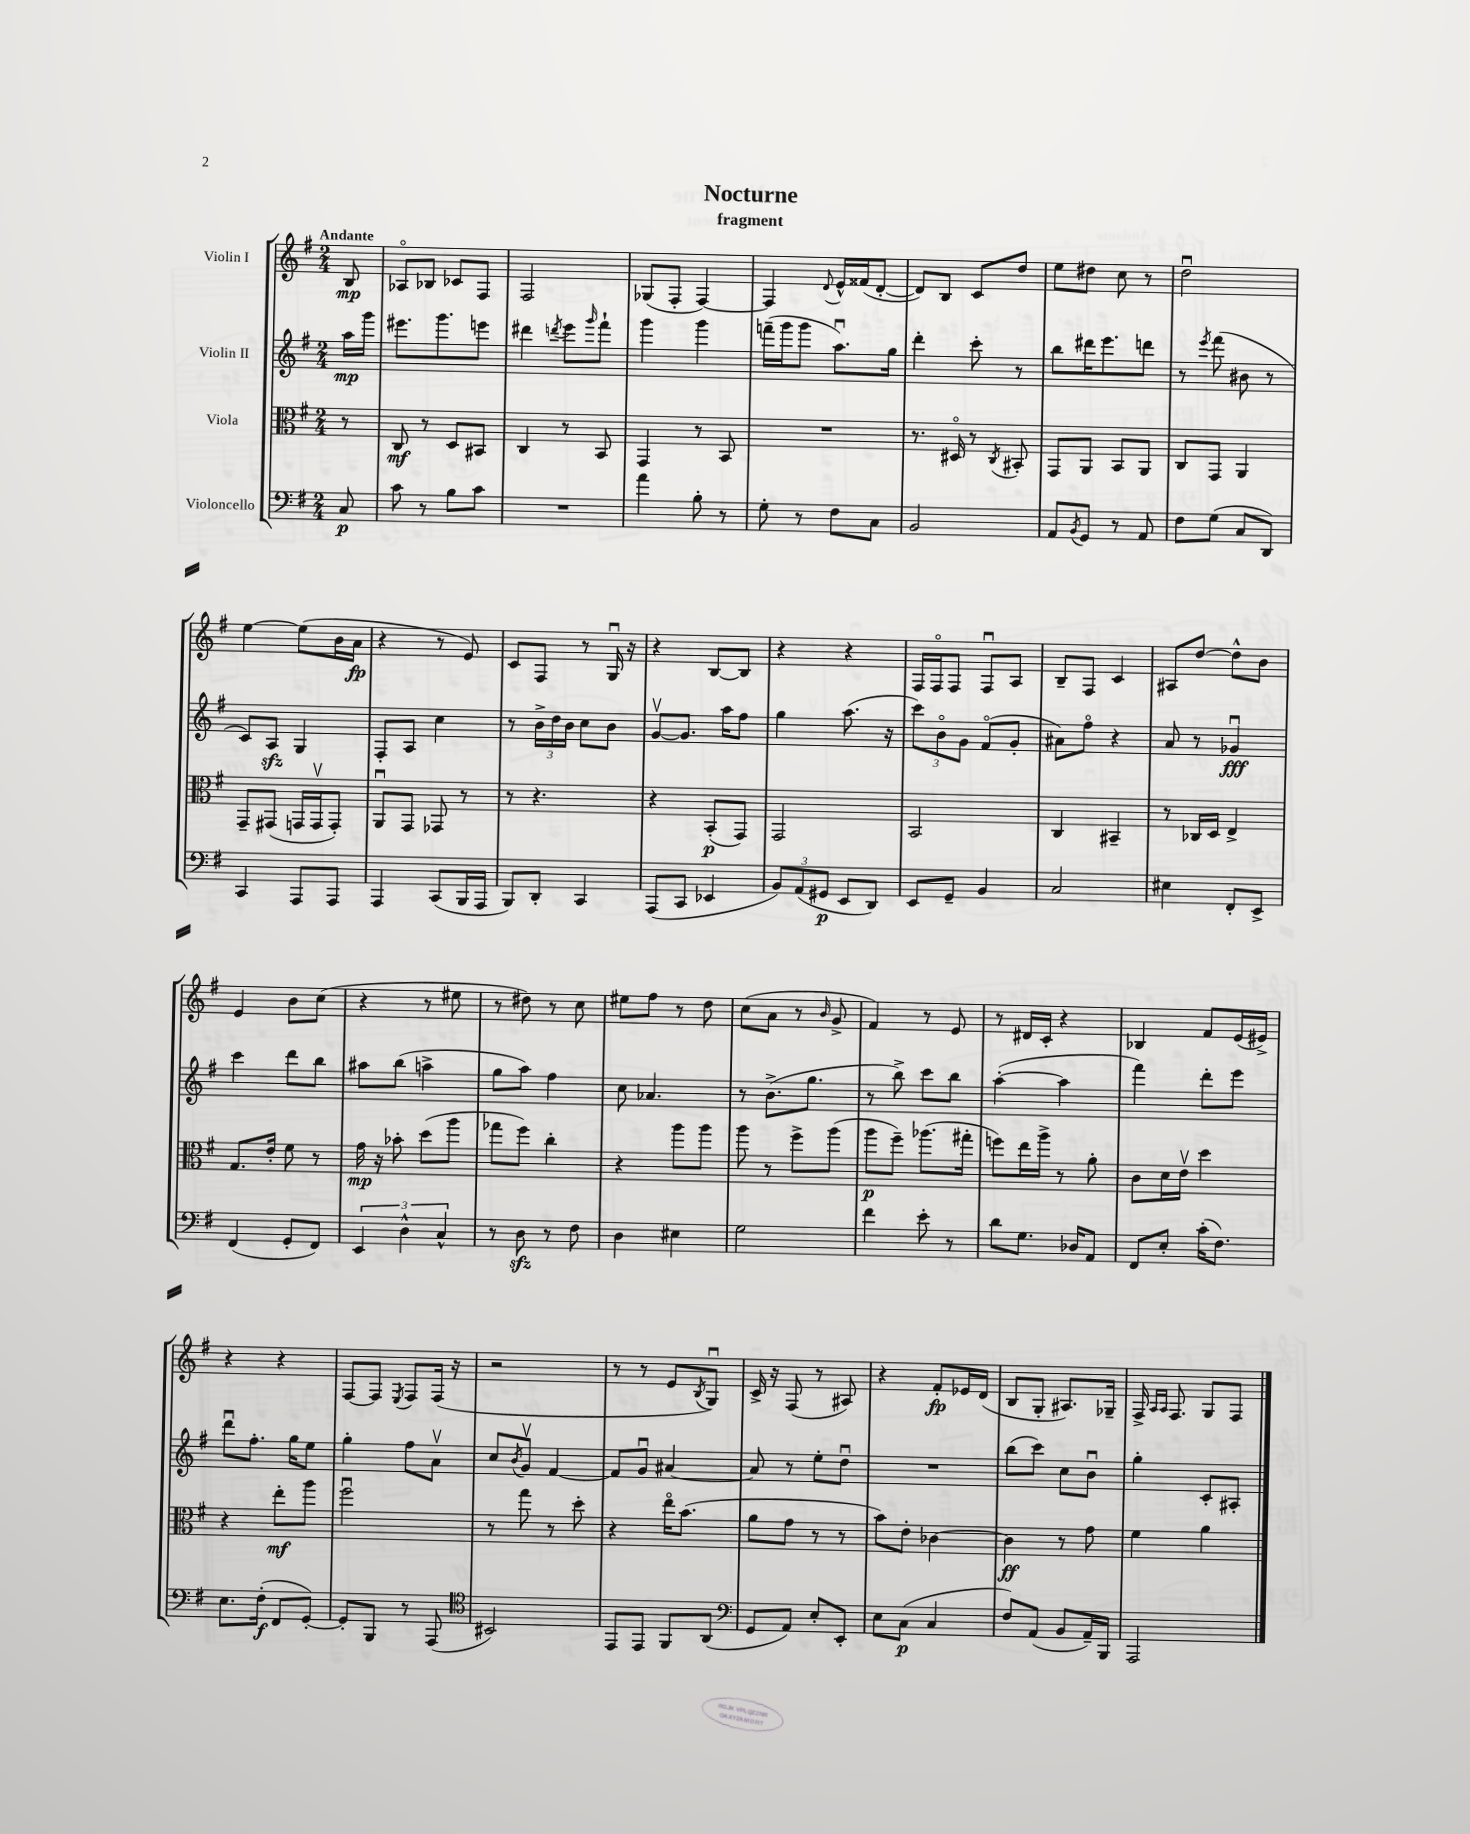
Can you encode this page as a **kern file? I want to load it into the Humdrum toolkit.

**kern	**kern	**kern	**kern
*staff4	*staff3	*staff2	*staff1
*clefF4	*clefC3	*clefG2	*clefG2
*k[f#]	*k[f#]	*k[f#]	*k[f#]
*M2/4	*M2/4	*M2/4	*M2/4
8C	8r	16aa	8B
.	.	16ggg	.
=	=	=	=
8c	8C	8.eee#	8A-o
8r	8r	.	8B-
.	.	8.ggg	.
8B	8D	.	8c-
8c	8BB#	8eee	8F#
=	=	=	=
2r	4C	4ddd#	2F#
.	.	8qddd	.
.	8r	8eee	.
.	.	16qqggg	.
.	8BB	8fff#`	.
=	=	=	=
4a	4GG	4ggg	(8G-
.	.	.	8F#'
8B'	8r	4ggg	[4F#)
8r	8BB	.	.
=	=	=	=
8G'	2r	(16fff~	4F#]
.	.	16ggg	.
8r	.	8ggg	.
.	.	.	8qqd
8F#	.	8.aau)	16e^^
.	.	.	(16f##
8C	.	.	[8d'
.	.	16gg	.
=	=	=	=
2BB	8.r	4ddd'	8d])
.	.	.	8B
.	16D#o	.	.
.	8r	8ccc'	8c
.	8qC	.	.
.	8BB#'	8r	8dd
=	=	=	=
8AA	8GG	8bb	8ee
8qBB	.	.	.
8GG	8AA	16ddd#	8dd#
.	.	8.eee	.
8r	8BB	.	8cc
8AA	8AA	8ddd	8r
=	=	=	=
8F#	8C	8r	2ddu
.	.	8qeee	.
(8G	8GG	(8fff#	.
8C	4AA	8b#	.
8DD)	.	8r	.
=	=	=	=
4CC	8GG~	8c)	[4ee
.	(8GG#	8A	.
8AAA	16GG	4G	(8ee]
.	16GGv	.	.
8AAA	8GG')	.	16b
.	.	.	16a
=	=	=	=
4AAA	8AAu	8F#'	4r
.	8GG	8A	.
(8CC	8GG-	4cc	8r
16BBB	8r	.	8e)
16AAA	.	.	.
=	=	=	=
8BBB)	8r	8r	8c
8DD'	4.r	24b^	8F#
.	.	24dd	.
.	.	24b	.
4CC	.	8cc	8r
.	.	8b	16Gu
.	.	.	16r
=	=	=	=
(8AAA	4r	[8gv	4r
8CC	.	8.g]	.
4EE-	(8BB'	.	[8B
.	.	16aa	.
.	8GG)	8ff#	8B]
=	=	=	=
12BB)	2GG	4gg	4r
(12AA	.	.	.
12GG#	.	.	.
8EE	.	(8.aa	4r
8DD)	.	.	.
.	.	16r	.
=	=	=	=
8EE	2BB	12ccc)	16F#
.	.	.	16F#o
.	.	12bo	.
8GG~	.	.	8F#
.	.	12g	.
4BB	.	(8f#o	8F#u
.	.	8g'	8A
=	=	=	=
2C	4C	8a#)	8B~
.	.	8ff#o	8F#
.	4BB#~	4r	4c
=	=	=	=
4E#	8r	8a	8A#
.	16C-	8r	[8dd
.	16D	.	.
8FF#'	4E^	4g-u	8dd^^]
8EE^	.	.	8b
=	=	=	=
(4FF#	8.G	4ccc	4e
.	16e'	.	.
8GG'	8f#	8ddd	8b
8FF#)	8r	8bb	(8cc
=	=	=	=
6EE	16g	8aa#	4r
.	16r	.	.
.	8b-'	(8bb	.
6D^^	.	.	.
.	(8dd	4aa^	8r
6C^^	.	.	.
.	8aa	.	8ee#
=	=	=	=
8r	8gg-	8gg	8r
8D	8ff#)	8aa)	8dd#)
8r	4cc'	4ff#	8r
8F#	.	.	8cc
=	=	=	=
4D	4r	8cc	8ee#
.	.	4.a-	8ff#
4E#	8aa	.	8r
.	8aa	.	8dd
=	=	=	=
2G	8aa	8r	(8cc
.	8r	(8.b^	8a
.	8ff#^	.	8r
.	.	8.gg	.
.	.	.	16qqb
.	(8aa	.	8g^
=	=	=	=
4f#	8aa	8r	4f#)
.	8ff#~)	8bb^)	.
8e'	(8.aa-	8ccc	8r
8r	.	8bb	8e
.	16gg#'	.	.
=	=	=	=
8d	8ff)	([4aa'	8r
8.G	16ee	.	16d#
.	16aa^	.	16c'
.	8r	4aa]	4r
16D-	.	.	.
8AA	8a'	.	.
=	=	=	=
8FF#	8c	4fff#)	4B-
8E'	16d	.	.
.	16ev	.	.
(16c'	4dd	8ddd'	8f#
8.F#)	.	.	.
.	.	8eee	(16e
.	.	.	16e#^)
=	=	=	=
8.E	4r	8dddu	4r
.	.	8.ff#'	.
(16F#'	.	.	.
8FF#	8ee'	.	4r
.	.	16gg	.
[8GG')	8aa	8ee	.
=	=	=	=
8GG']	2ff#u	4gg'	[8F#
8BBB	.	.	8F#]
.	.	.	8qE
8r	.	8ff#	8F#
(8AAA	.	8av	(16F#
.	.	.	16r
=	=	=	=
*clefC4	*	*	*
2BB#)	8r	8cc	2r
.	.	8qb	.
.	8gg	8gv	.
.	8r	[4f#	.
.	8dd'	.	.
=	=	=	=
8EE	4r	8f#]	8r
8EE	.	8gu	8r
8FF#	16eeo	[4a#	8e
.	(8.b	.	.
.	.	.	8qB
(8AA	.	.	8Gu)
=	=	=	=
*clefF4	*	*	*
8GG	8a	8a#]	16c^
.	.	.	16r
8AA)	8g	8r	(8F#
8E'	8r	8ee'	8r
8EE'	8r	8ddu	8A#)
=	=	=	=
8E	8b)	2r	4r
(8C	8e'	.	.
4C	[4c-	.	8f#'
.	.	.	16e-
.	.	.	(16d
=	=	=	=
8F#)	4c-]	(8bb	8B
(8AA	.	8ccc)	8G'
8BB	8r	8cc	8.A#)
16AA~)	8g	8bu	.
16BBB	.	.	16G-~
=	=	=	=
2AAA	4f#	4gg'	16F#^
.	.	.	16qqA
.	.	.	16qqA
.	.	.	8.F#
.	4a	8c'	8G
.	.	8A#'	8F#
==	==	==	==
*-	*-	*-	*-
